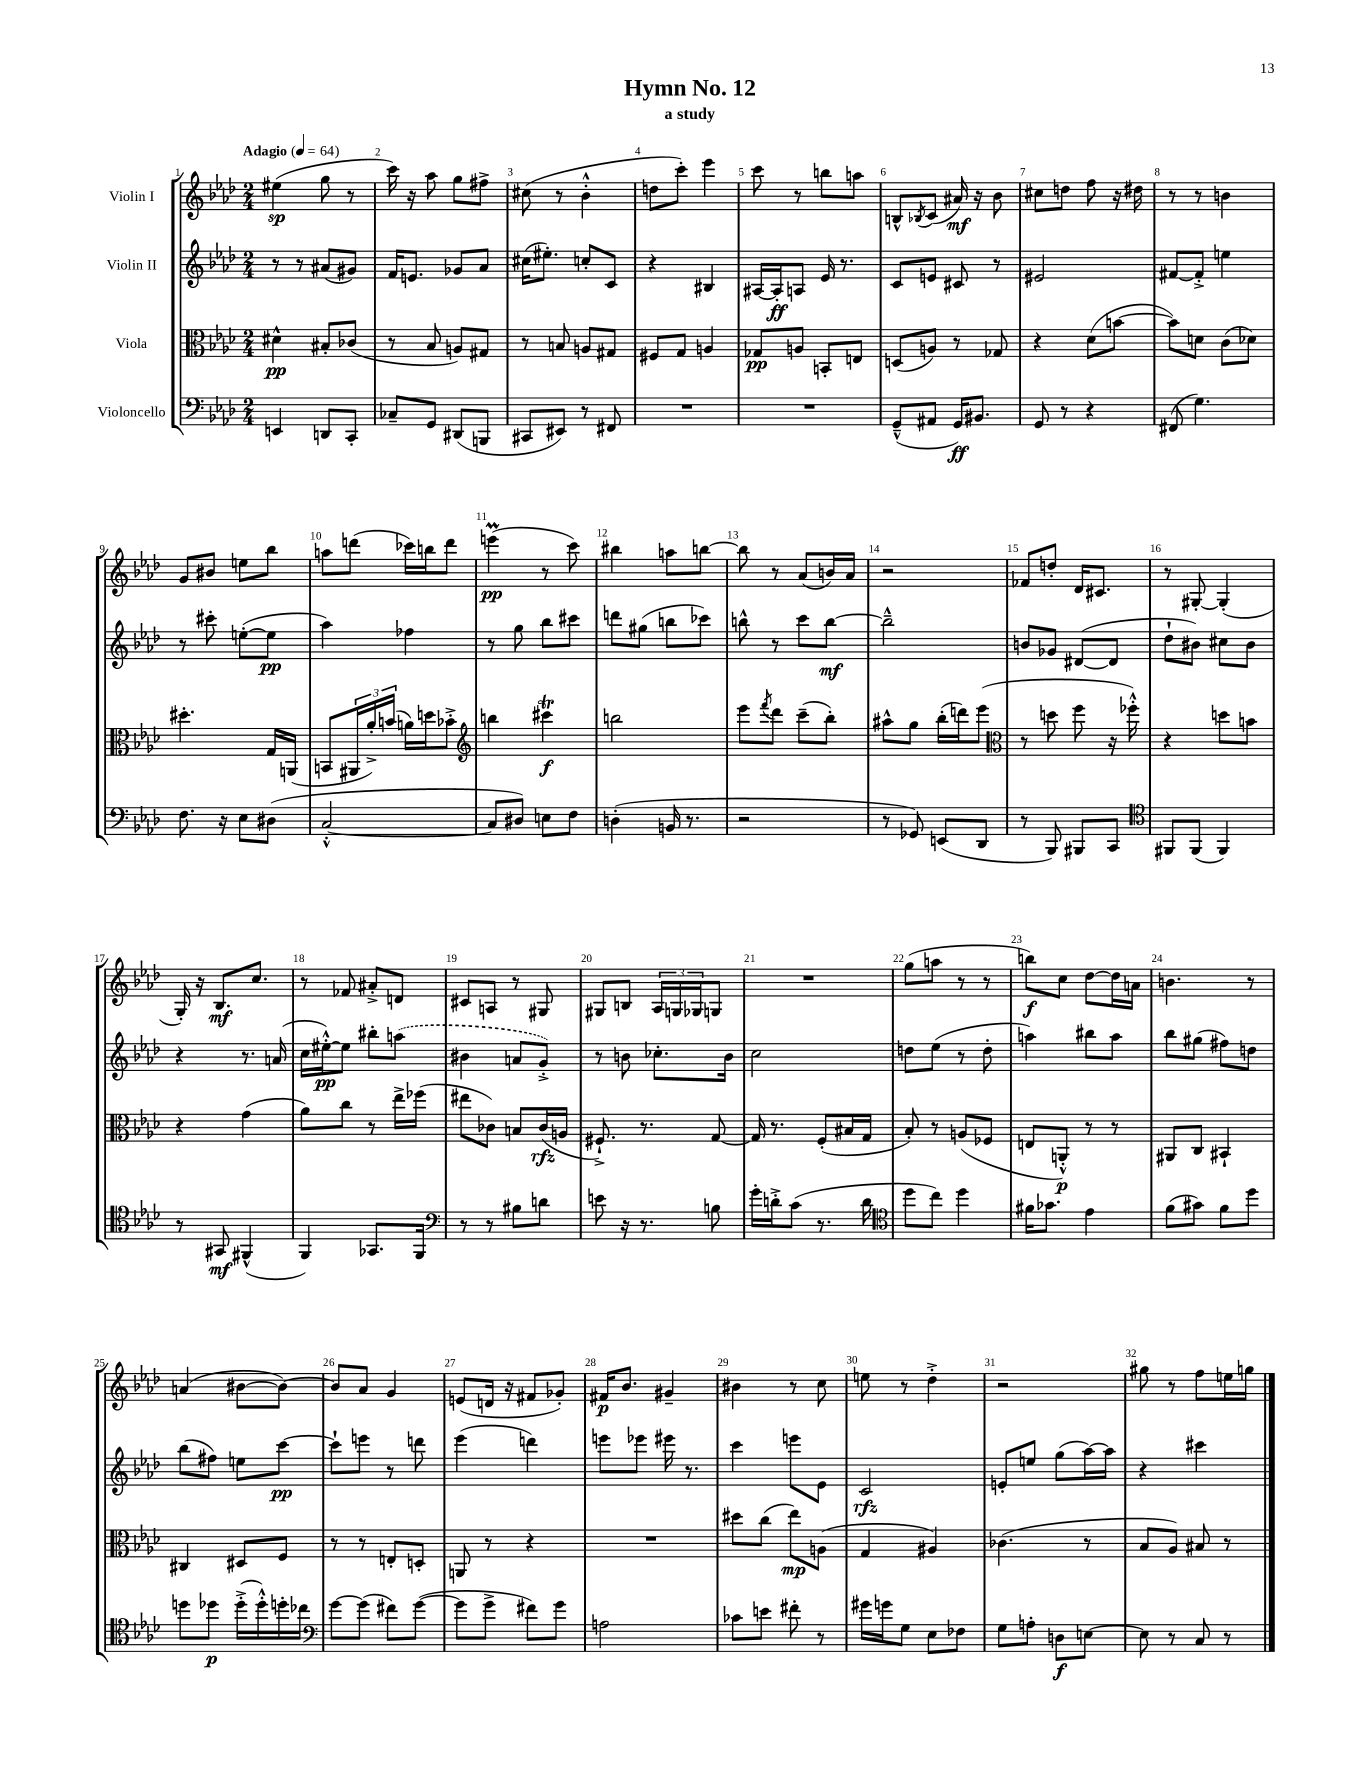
\header { title = "Hymn No. 12" subtitle = "a study" }
<<
\new StaffGroup <<
\new Staff = "s0" \with { instrumentName = "Violin I" } {
    \clef treble \key aes \major \numericTimeSignature \time 2/4 \tempo "Adagio" 4 = 64
    eis''4\sp( g''8 r8 |
    c'''16) r16 aes''8 g''8 fis''8-> |
    cis''8( r8 bes'4-.-^ |
    d''8 c'''8-.) ees'''4 |
    c'''8 r8 b''8 a''8 |
    b8-^ \acciaccatura { bes8 } c'8( ais'16\mf) r16 bes'8 |
    cis''8 d''8 f''8 r16 dis''16 |
    r8 r8 b'4 |
    g'8 bis'8 e''8 bes''8 |
    a''8 d'''8( ces'''16) b''16 d'''8 |
    e'''4\prall\pp( r8 c'''8) |
    bis''4 a''8 b''8~ |
    b''8 r8 aes'8( b'16) aes'16 |
    r2 |
    fes'8 d''8-. des'16 cis'8. |
    r8 gis8~-. gis4-.( |
    g16-.) r16 bes8.\mf c''8. |
    r8 fes'8 ais'8-.-> d'8 |
    cis'8 a8 r8 gis8 |
    gis8 b8 \tuplet 3/2 { aes16 g16 ges16 } g8 |
    R2 |
    g''8( a''8 r8 r8 |
    b''8\f) c''8 des''8~ des''16 a'16 |
    b'4. r8 |
    a'4( bis'8~ bis'8~) |
    bis'8 aes'8 g'4 |
    e'8( d'16 r16 fis'8 ges'8-.) |
    fis'16\p bes'8. gis'4-- |
    bis'4 r8 c''8 |
    e''8 r8 des''4-.-> |
    r2 |
    gis''8 r8 f''8 e''16 g''16 \bar "|." |
}
\new Staff = "s1" \with { instrumentName = "Violin II" } {
    \clef treble \key aes \major \numericTimeSignature \time 2/4
    r8 r8 ais'8( gis'8) |
    f'16 e'8. ges'8 aes'8 |
    cis''16( eis''8.-.) c''8-. c'8 |
    r4 bis4 |
    ais16~ ais16-.\ff a8 ees'16 r8. |
    c'8 e'8 cis'8 r8 |
    eis'2 |
    fis'8~ fis'8-.-> e''4 |
    r8 cis'''8-. e''8~-.( e''8\pp |
    aes''4) fes''4 |
    r8 g''8 bes''8 cis'''8 |
    d'''8 gis''8( b''8 ces'''8) |
    b''8-^ r8 c'''8 b''8~\mf |
    b''2---^ |
    b'8 ges'8 dis'8~( dis'8 |
    des''8-! bis'8) cis''8 bis'8 |
    r4 r8. a'16( |
    c''16 eis''16~-.-^\pp) eis''8 bis''8-. \once \slurDashed a''8( |
    bis'4 a'8 g'8-.->) |
    r8 b'8 ces''8.-. b'16 |
    c''2 |
    d''8 ees''8( r8 d''8-. |
    a''4) bis''8 a''8 |
    bes''8 gis''8( fis''8) d''8 |
    bes''8( fis''8) e''8 c'''8~\pp |
    c'''8-! e'''8 r8 d'''8 |
    ees'''4( d'''4) |
    e'''8 ees'''8 eis'''16 r8. |
    c'''4 e'''8 ees'8 |
    c'2\rfz |
    e'8-. e''8 g''8( aes''16~) aes''16 |
    r4 cis'''4 \bar "|." |
}
\new Staff = "s2" \with { instrumentName = "Viola" } {
    \clef alto \key aes \major \numericTimeSignature \time 2/4
    dis'4-^\pp bis8-. ces'8( |
    r8 bes8 a8) gis8 |
    r8 b8 a8 gis8 |
    fis8 g8 a4 |
    ges8\pp a8 b,8-. e8 |
    d8( a8) r8 ges8 |
    r4 des'8( b'8~ |
    b'8) d'8 c'8( des'8) |
    dis''4.-. g16 a,16( |
    b,8 \tuplet 3/2 { ais,16 aes'16-.->) b'16( } a'16) d''16 bes'8-.-> |
    \clef treble b''4 cis'''4\trill\f |
    b''2 |
    ees'''8 \acciaccatura { f'''8 } des'''8 c'''8--( bes''8-.) |
    ais''8-^ g''8 bes''16-.( d'''16) ees'''8( |
    \clef alto r8 d''8 f''8 r16 fes''16-.-^) |
    r4 d''8 b'8 |
    r4 g'4( |
    aes'8) c''8 r8 ees''16-> fes''16( |
    eis''8 ces'8) b8 ces'16\rfz( a16 |
    fis8.-!->) r8. g8~ |
    g16 r8. f8-.( bis16 g16 |
    bes8-.) r8 a8( fes8 |
    e8 a,8-.-^\p) r8 r8 |
    ais,8 c8 bis,4-! |
    cis4 dis8 f8 |
    r8 r8 e8-. d8-. |
    a,8 r8 r4 |
    R2 |
    dis''8 c''8( ees''8\mp) a8( |
    g4 ais4) |
    ces'4.( r8 |
    bes8 aes8) bis8 r8 \bar "|." |
}
\new Staff = "s3" \with { instrumentName = "Violoncello" } {
    \clef bass \key aes \major \numericTimeSignature \time 2/4
    e,4 d,8 c,8-. |
    ces8-- g,8 dis,8( b,,8 |
    cis,8 eis,8) r8 fis,8 |
    R2 |
    R2 |
    g,8---^( ais,8 g,16\ff) bis,8. |
    g,8 r8 r4 |
    fis,8( g4.) |
    f8. r16 ees8 dis8( |
    c2~-.-^ |
    c8 dis8) e8 f8 |
    d4-.( b,16 r8. |
    r2 |
    r8 ges,8) e,8( des,8 |
    r8 bes,,8) bis,,8 c,8 |
    \clef tenor fis,8 fis,8( fis,4) |
    r8 gis,8\mf fis,4-^( |
    f,4) ges,8. f,16 |
    \clef bass r8 r8 bis8 d'8 |
    e'8 r16 r8. b8 |
    g'16-. d'16-.-> c'8( r8. d'16 |
    \clef tenor des''8 c''8) des''4 |
    fis'16 ges'8. ees'4 |
    f'8( gis'8) f'8 des''8 |
    d''8 des''8\p des''16-.->( des''16-.-^) d''16-. ces''16 |
    \clef bass g'8~ g'8( fis'8) g'8~( |
    g'8 g'8-> fis'8) g'8 |
    a2 |
    ces'8 e'8 fis'8-. r8 |
    gis'16 g'16 g8 ees8 fes8 |
    g8 a8-. d8\f e8~ |
    e8 r8 c8 r8 \bar "|." |
}
>>
>>
\layout { \context { \Score \override BarNumber.break-visibility = ##(#f #t #t) barNumberVisibility = #all-bar-numbers-visible } }
